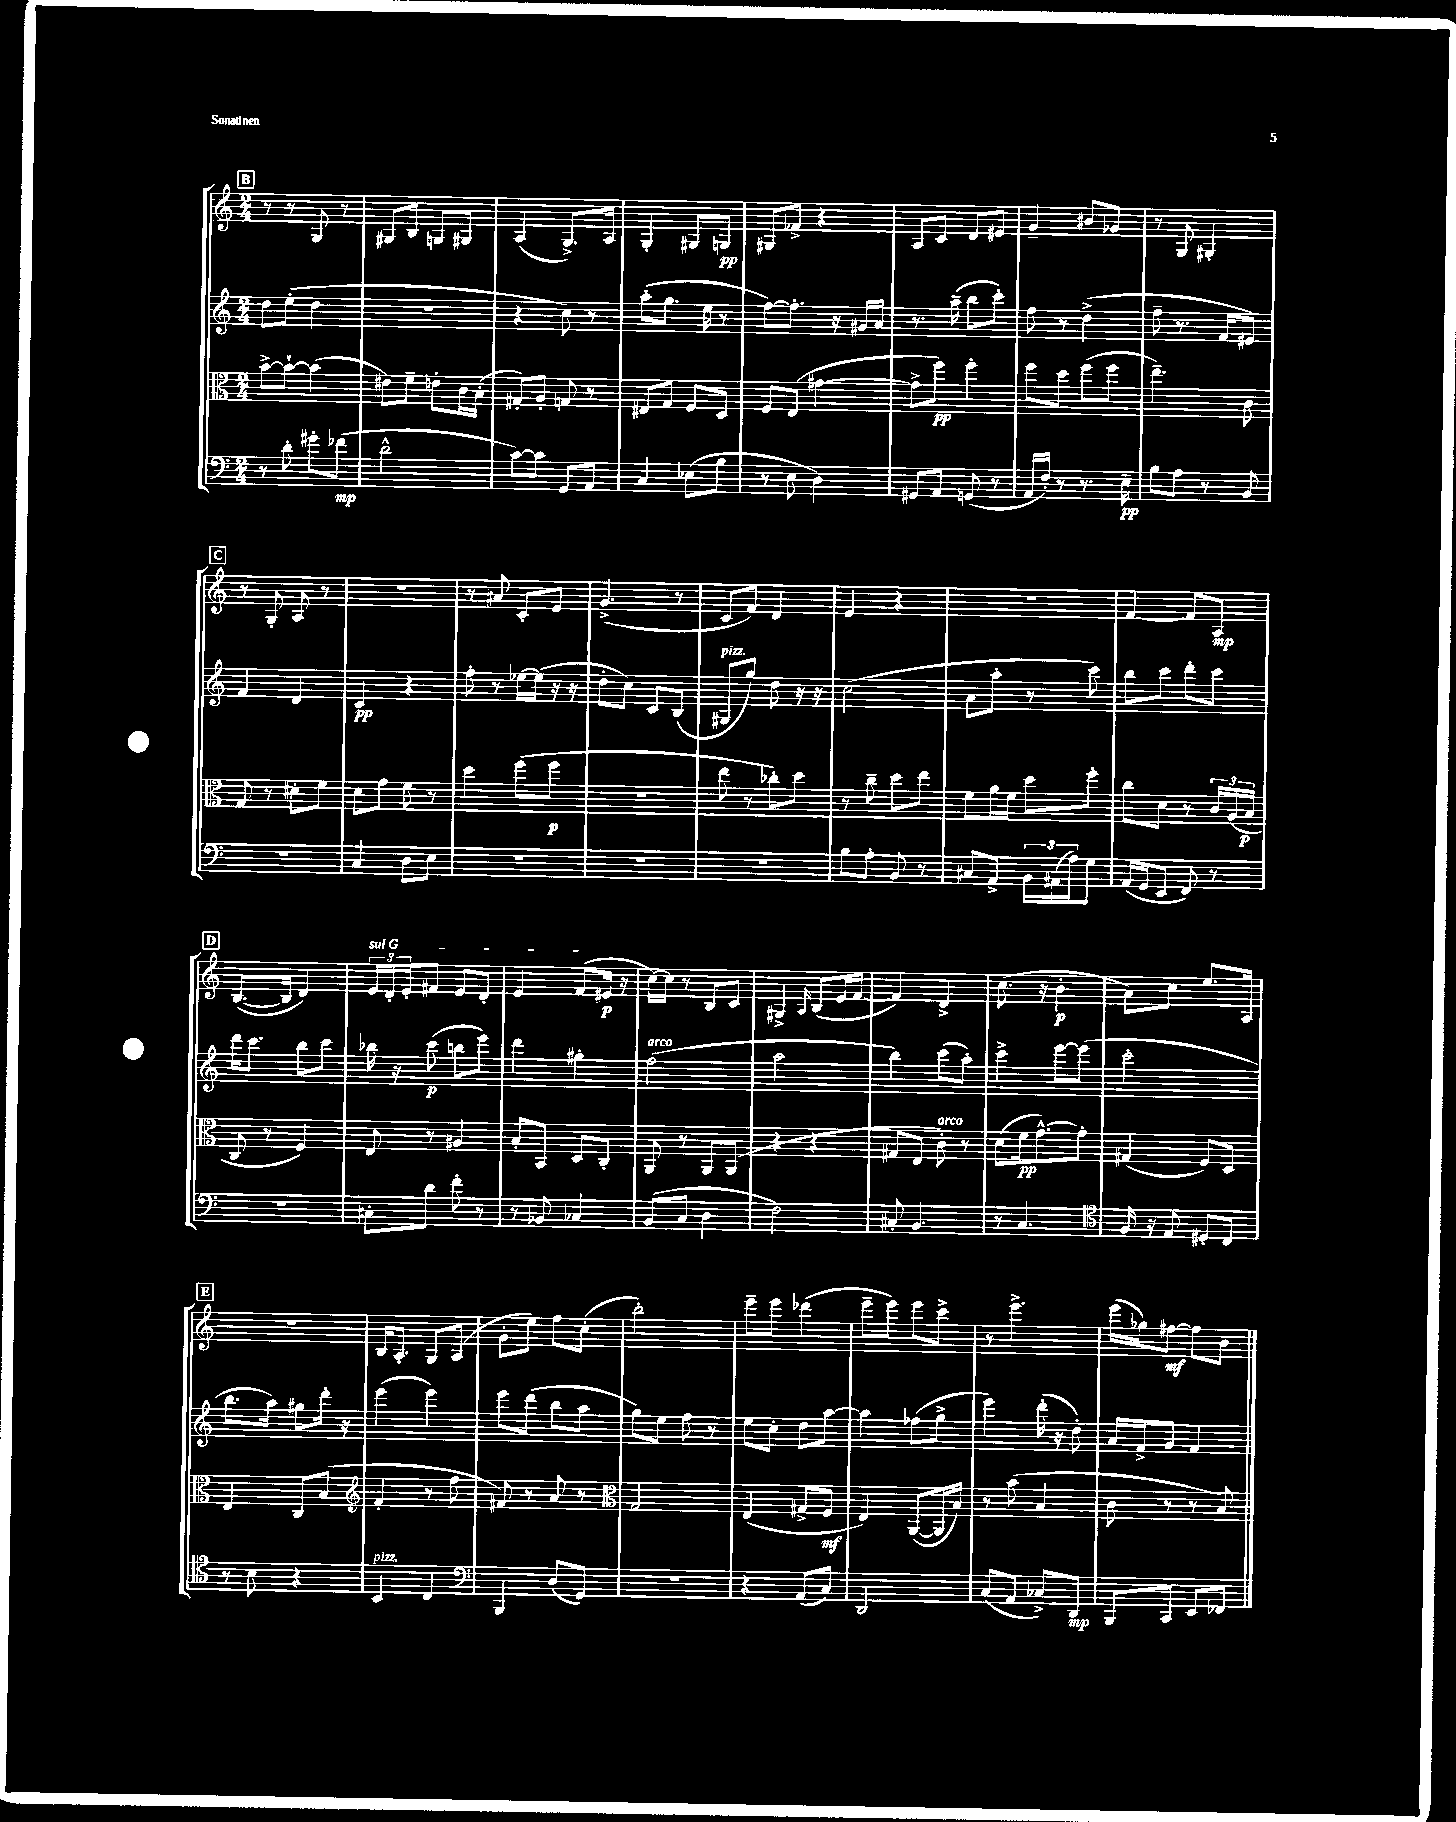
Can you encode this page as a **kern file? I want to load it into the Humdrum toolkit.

**kern	**kern	**kern	**kern
*staff4	*staff3	*staff2	*staff1
*clefF4	*clefC3	*clefG2	*clefG2
*k[]	*k[]	*k[]	*k[]
*M2/4	*M2/4	*M2/4	*M2/4
8r	[8b^\L	8dd\L	8r
8d'\	8b`\_J	(8ee'\J	8r
8g#'\L	(4b\]	4dd\	8G/
(8f-\J	.	.	8r
=	=	=	=
2d^^\	8e#\L)	2r	8G#/L
.	8f~\J	.	8B/J
.	8e'\L	.	8G/L
.	16c\L	.	8G#/J
.	(16B'\JJ	.	.
=	=	=	=
[8c\L)	8G#'/L)	4r	(4A/
8c\]J	8A'/J	.	.
8GG/L	8G/	8cc\)	8.G^/L)
8AA/J	8r	8r	.
.	.	.	16A/Jk
=	=	=	=
4C/	8E#/L	(8aa'\L	4G'/
.	8G/J	8.gg\J	.
(8E-\L	8F/L	.	8G#/L
.	.	16ee\	.
8B\J	8D/J	8r	8G/J
=	=	=	=
8r	8F/L	[8ff\L)	8G#/L
8E\	(8E/J	8.ff'\]J	8f-^/J
4D\)	[4g#\	.	4r
.	.	16r	.
.	.	16g#/LL	.
.	.	16a/JJ	.
=	=	=	=
8GG#/L	8g#^\]L	8.r	8A/L
8AA/J	8ff\J)	.	8c/J
.	.	(16aa~\	.
(8GG/	4ff'\	8bb\L	8d/L
8r	.	8ccc'\J)	8e#/J
=	=	=	=
16AA/LL	8ff\L	8ff\	4g~/
16F'/JJ)	.	.	.
8r	8dd\J	8r	.
8.r	(8ff\L	(4dd^\	8b#/L
.	8ff\J	.	8g-/J
16E~\	.	.	.
=	=	=	=
8B\L	4.ee~\)	8ff~\	8r
8A\J	.	8.r	8G/
8r	.	.	4G#'/
.	.	16f/LK	.
8BB/	8c\	8e#/J)	.
=	=	=	=
2r	8G/	4f/	8r
.	8r	.	8G'/
.	8d#'\L	4d/	8A/
.	8f\J	.	8r
=	=	=	=
4C/	8d\L	4c/	2r
.	8g\J	.	.
8D\L	8f\	4r	.
8E\J	8r	.	.
=	=	=	=
2r	4dd\	8ff'\	8r
.	.	8r	8a#/
.	(8ff\L	[16ee-\LL	8c'/L
.	.	(16ee-\]JJ	.
.	8ff\J	16r	8e/J
.	.	16r	.
=	=	=	=
2r	2r	8dd'\L	(4.g^/
.	.	8cc\J)	.
.	.	8c/L	.
.	.	(8B/J	8r
=	=	=	=
2r	8ee\	8G#/L	8c/L
.	8r	8gg/J)	8f/J)
.	8cc-'\L)	8dd\	4d/
.	8dd\J	16r	.
.	.	16r	.
=	=	=	=
8B\L	8r	(2cc\	4e/
8A'\J	8cc~\	.	.
8BB/	8dd\L	.	4r
8r	8ee\J	.	.
=	=	=	=
8C#/L	8f\L	8a\L	2r
8AA^/J	16a\L	8aa'\J	.
.	16f\JJ	.	.
24BB\LL	8dd\L	8r	.
(24AA#\	.	.	.
24A\J)	.	.	.
8G\J	8ff'\J	8ccc\)	.
=	=	=	=
(16AA/LL	8cc\L	8bb\L	[4f/
16GG/J	.	.	.
8EE/J	8d\J	8ccc\J	.
8FF/)	8r	8ddd'\L	8f/]L
8r	24c/LL	8ccc\J	8A/J
.	(24A/	.	.
.	24B/JJ	.	.
=	=	=	=
2r	8C/	16ddd\LK	([8.B/L
.	.	8.ccc\J	.
.	8r	.	.
.	.	.	16B/]Jk
.	4F/)	8bb\L	4d/)
.	.	8ccc\J	.
=	=	=	=
8C#'\L	8E/	16bb-\	24e/LL
.	.	.	24d'/
.	.	16r	.
.	.	.	24e'/J
8d\J	8r	(8ccc\	8f#/J
8f'\	4A#/	8bb\L	8e/L
8r	.	8eee\J)	8d'/J
=	=	=	=
8r	8B'/L	4ddd\	4e/
8BB-/	8BB/J	.	.
4C-/	8D/L	4gg#'\	(8f/L
.	8C'/J	.	16e#/Jk
.	.	.	16r
=	=	=	=
(8BB/L	8AA/	(2ff\	[16cc\LL)
.	.	.	16cc\]JJ
8C/J	8r	.	8r
4D\	8AA/L	.	8B/L
.	(8AA/J	.	8c/J
=	=	=	=
2F\)	4r	2aa\	4G#^/
.	.	.	16qqA/
.	4r	.	(8B/L
.	.	.	16e/L
.	.	.	[16f/JJ
=	=	=	=
8C#'/	8G#/L	4bb\)	4f/])
4.BB/	8E/J	.	.
.	8c'\)	(8ccc\L	4d^/
.	8r	8aa'\J)	.
=	=	=	=
8r	(8d\L	4ccc^\	(8.cc\
4.C/	16f\k	.	.
.	[8.g^^\)	.	16r
.	.	[8eee\L	4b'\
.	8g'\]J	(8eee\]J	.
=	=	=	=
*clefC4	*	*	*
16F/	(4G#/	2ccc'\	8a\L)
16r	.	.	.
8E/	.	.	8cc\J
8D#'/L	8F/L)	.	8.ee/L
8C/J	8D/J	.	.
.	.	.	16A/Jk
=	=	=	=
8r	4E/	8.bb\L	2r
8B\	.	.	.
.	.	16aa\Jk)	.
4r	8C/L	8gg#\L	.
.	(8B/J	16ddd'\Jk	.
.	.	16r	.
=	=	=	=
*	*clefG2	*	*
4BB/	4f'/	(4eee\	16B/LK
.	.	.	8.A'/J
4C/	8r	4eee\)	8G/L
.	8ff\	.	(8A/J
=	=	=	=
*clefF4	*	*	*
4BBB/	8f#/)	8eee\L	8g'\L
.	8r	(8ddd\J	8ee\J)
(8D/L	8a/	8bb\L	8ff\L
8GG/J)	8r	8aa\J	(8cc'\J
=	=	=	=
*	*clefC3	*	*
2r	2G/	8gg\L)	2bb'\)
.	.	8ee\J	.
.	.	8ff\	.
.	.	8r	.
=	=	=	=
4r	(4E/	8ee\L	8eee~\L
.	.	8cc'\J	8eee\J
(8AA/L	8G#^/L	8dd\L	(4ddd-\
8C/J)	8F/J	[8aa\J	.
=	=	=	=
2DD/	4E/)	4aa\]	8eee~\L
.	.	.	8eee\J)
.	([8AA/L	(8ff-\L	8eee\L
.	16AA/]L	8gg^\J	8ccc^\J
.	16B/JJ)	.	.
=	=	=	=
(8C/L	8r	4eee\)	8r
8AA/J	(8b\	.	4.eee^\
8C-^/L)	4B/	(16ddd'\	.
.	.	16r	.
8DD/J	.	8dd'\)	.
=	=	=	=
8BBB/L	8c\	16a/LL	(16eee\LL
.	.	16f^/J	16gg-\J)
8CC/J	8r	8g/J	[8ff#\J
8EE/L	8r	4f/	8ff#\]L
8FF-/J	8B/)	.	8b\J
==	==	==	==
*-	*-	*-	*-
